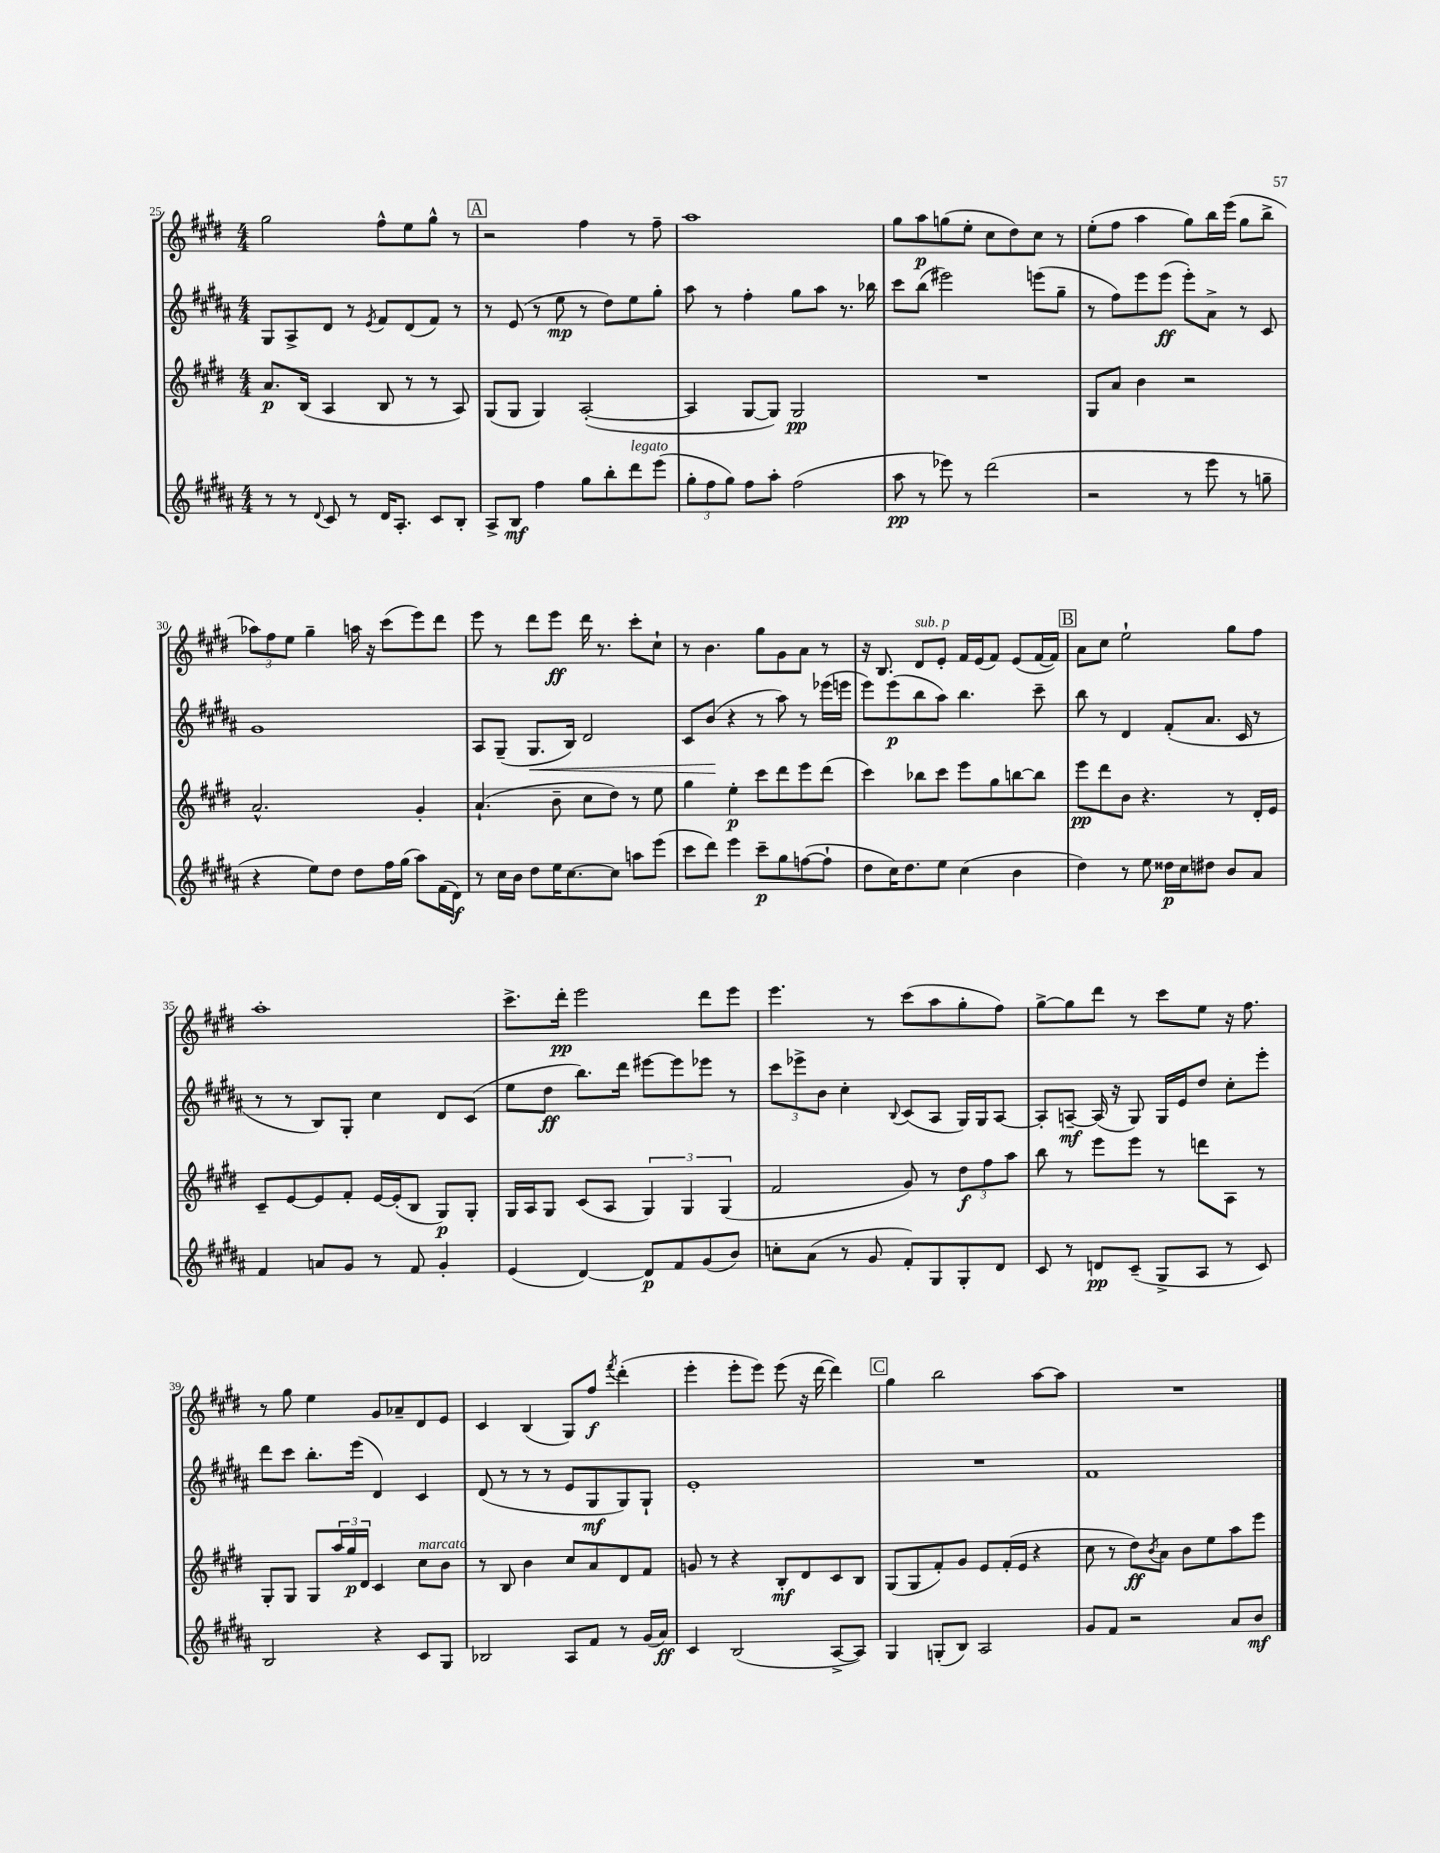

**kern	**dynam	**kern	**dynam	**kern	**dynam	**kern	**dynam
*part4	*part4	*part3	*part3	*part2	*part2	*part1	*part1
*staff4	*staff4	*staff3	*staff3	*staff2	*staff2	*staff1	*staff1
*clefG2	*	*clefG2	*	*clefG2	*	*clefG2	*
*k[f#c#g#d#a#]	*	*k[f#c#g#d#]	*	*k[f#c#g#d#a#]	*	*k[f#c#g#d#]	*
*M4/4	*	*M4/4	*	*M4/4	*	*M4/4	*
=25	=25	=25	=25	=25	=25	=25	=25
8r	.	8.a/L	p	8G#/L	.	2gg#\	.
8r	.	.	.	8A#^/	.	.	.
.	.	(16B/Jk	.	.	.	.	.
8qqd#/	.	.	.	.	.	.	.
8c#/	.	4A/	.	8d#/J	.	.	.
8r	.	.	.	8r	.	.	.
.	.	.	.	8qe/	.	.	.
16d#/KL	.	8B/	.	8f#/L	.	8ff#^^\L	.
8.A#'/J	.	.	.	.	.	.	.
.	.	8r	.	(8d#/	.	8ee\	.
8c#/L	.	8r	.	8f#/J)	.	8gg#^^\J	.
8B'/J	.	8A/)	.	8r	.	8r	.
!!LO:REH:place=s1:t=A
=26	=26	=26	=26	=26	=26	=26	=26
8A#^/L	.	(8G#/L	.	8r	.	2r	.
8B/J	mf	8G#/J	.	(8e/	.	.	.
4ff#\	.	4G#/)	.	8r	.	.	.
.	.	.	.	8ee\	mp	.	.
8gg#\L	.	([2A'/	.	8r	.	4ff#\	.
8bb'\	.	.	.	8dd#\L)	.	.	.
!LO:TX:a:i:t=legato	!	!	!	!	!	!	!
8ddd#\	.	.	.	8ee\	.	8r	.
(8eee\J	.	.	.	8gg#'\J	.	8ff#~\	.
=27	=27	=27	=27	=27	=27	=27	=27
12gg#'\L	.	4A/]	.	8aa#\	.	1aa	.
12ff#\	.	.	.	.	.	.	.
.	.	.	.	8r	.	.	.
12gg#\J)	.	.	.	.	.	.	.
8ff#\L	.	[8G#/L	.	4ff#'\	.	.	.
8aa#'\J	.	8G#/J])	.	.	.	.	.
(2ff#\	.	2G#/	pp	8gg#\L	.	.	.
.	.	.	.	8aa#\J	.	.	.
.	.	.	.	8.r	.	.	.
.	.	.	.	16bb-X\	.	.	.
=28	=28	=28	=28	=28	=28	=28	=28
8aa#\	pp	1r	.	8ccc#\L	.	8gg#\L	.
8r	.	.	.	(8bb\J	.	8aa\	p
8eee-X\)	.	.	.	2eee#X\)	.	(8ggn\	.
8r	.	.	.	.	.	8ee'\J	.
(2ddd#\	.	.	.	.	.	8cc#\L	.
.	.	.	.	.	.	8dd#\)	.
.	.	.	.	(8eeen\L	.	8cc#\J	.
.	.	.	.	8gg#~\J	.	8r	.
=29	=29	=29	=29	=29	=29	=29	=29
2r	.	8G#/L	.	8r	.	(8ee'\L	.
.	.	8a/J	.	8ff#\L)	.	8ff#\J	.
.	.	4b\	.	8eee\	.	4aa\	.
.	.	.	.	(8eee\J	ff	.	.
8r	.	2r	.	8eee'\L)	.	8gg#\L)	.
8eee\	.	.	.	8a#^\J	.	16bb\L	.
.	.	.	.	.	.	(16eee\JJ	.
8r	.	.	.	8r	.	8gg#\L	.
8ggn~\	.	.	.	8c#/	.	8bb^\J	.
!!LO:LB:g=z
=30	=30	=30	=30	=30	=30	=30	=30
4r	.	2.a^^/	.	1g#	.	12aa-X\L)	.
.	.	.	.	.	.	12ff#\	.
.	.	.	.	.	.	12ee\J	.
8ee\L)	.	.	.	.	.	4gg#~\	.
8dd#\J	.	.	.	.	.	.	.
8dd#\L	.	.	.	.	.	16aan\	.
.	.	.	.	.	.	16r	.
16ff#\L	.	.	.	.	.	(8ccc#\L	.
(16gg#\JJ	.	.	.	.	.	.	.
8aa#\L)	.	4g#'/	.	.	.	8eee\)	.
(16f#\L	.	.	.	.	.	8ddd#\J	.
16d#\JJ)	f	.	.	.	.	.	.
=31	=31	=31	=31	=31	=31	=31	=31
8r	.	(4.a`/	.	8A#/L	.	8eee\	.
16cc#\LL	.	.	.	(8G#~/J	.	8r	.
16b\JJ	.	.	.	.	.	.	.
!	!	!	!	!	!LO:HP:b	!	!
8dd#\L	.	.	.	8.G#/L	<	8ddd#\L	.
16ee\K	.	8b~\	.	.	.	8eee\J	ff
[8.cc#\	.	.	.	16B/Jk)	.	.	.
.	.	8cc#\L	.	2d#/	.	16ddd#\	.
.	.	.	.	.	.	8.r	.
8cc#\J]	.	8dd#\J)	.	.	.	.	.
8aan\L	.	8r	.	.	.	8ccc#'\L	.
(8eee\J	.	8ee\	.	.	.	8cc#`\J	.
=32	=32	=32	=32	=32	=32	=32	=32
8ccc#\L	.	4gg#\	.	8c#/L	.	8r	.
8ddd#\J)	.	.	.	(8b/J	.	4.b\	.
4eee\	.	4ee'\	p	4r	[	.	.
8ccc#~\L	p	8ccc#\L	.	8r	.	8gg#\L	.
8gg#\	.	8ddd#\	.	8aa#\)	.	8g#\	.
([8ffn\	.	8eee\	.	8r	.	8a\J	.
8ff`\J]	.	(8ddd#\J	.	(16eee-X\LL	.	8r	.
.	.	.	.	16eeen\JJ	.	.	.
=33	=33	=33	=33	=33	=33	=33	=33
8dd#\L	.	4ccc#\)	.	8eee\L)	.	16r	.
.	.	.	.	.	.	8.B/	.
16cc#\K)	.	.	.	(8eee\	p	.	.
8.dd#\	.	.	.	.	.	.	.
!	!	!	!	!	!	!LO:TX:a:i:t=sub. p	!
.	.	8bb-X\L	.	8bb\	.	8d#/L	.
8ee\J	.	8ccc#\J	.	8aa#\J)	.	8e'/J	.
(4cc#\	.	8eee\L	.	4.bb\	.	16f#/LL	.
.	.	.	.	.	.	(16e/J	.
.	.	8gg#\	.	.	.	8f#/J)	.
4b\	.	[8bbn\	.	.	.	(8e/L	.
.	.	8bb\J]	.	8ccc#~\	.	[16f#/L	.
.	.	.	.	.	.	16f#/JJ])	.
!!LO:REH:place=s1:t=B
=34	=34	=34	=34	=34	=34	=34	=34
4dd#\)	.	8eee\L	pp	8bb\	.	8a\L	.
.	.	8ddd#\	.	8r	.	8cc#\J	.
8r	.	8b\J	.	4d#/	.	2ee`\	.
8ee\	.	4.r	.	.	.	.	.
16dd##X\LL	p	.	.	(8f#'/L	.	.	.
16cc#\J	.	.	.	.	.	.	.
8dd#X\J	.	.	.	8.a#/J	.	.	.
8b/L	.	8r	.	.	.	8gg#\L	.
.	.	.	.	16c#/	.	.	.
8a#/J	.	16d#'/LL	.	8r	.	8ff#\J	.
.	.	16e/JJ	.	.	.	.	.
!!LO:LB:g=z
=35	=35	=35	=35	=35	=35	=35	=35
4f#/	.	8c#~/L	.	8r	.	1aa'	.
.	.	[8e/	.	8r	.	.	.
8an/L	.	8e/]	.	8B/L)	.	.	.
8g#/J	.	8f#'/J	.	8G#'/J	.	.	.
8r	.	[16e/LL	.	4cc#\	.	.	.
.	.	(16e'/J]	.	.	.	.	.
8f#/	.	8B/J	.	.	.	.	.
4g#'/	.	8G#/L)	p	8d#/L	.	.	.
.	.	8G#'/J	.	(8c#/J	.	.	.
=36	=36	=36	=36	=36	=36	=36	=36
(4e/	.	16G#/LL	.	8ee\L	.	8.ccc#^\L	.
.	.	16A/J	.	.	.	.	.
.	.	8G#/J	.	8dd#\J	ff	.	.
.	.	.	.	.	.	16ddd#'\Jk	pp
[4d#/)	.	(8c#/L	.	8.bb\L)	.	2eee\	.
.	.	8A/J	.	.	.	.	.
.	.	.	.	16ddd#\Jk	.	.	.
8d#/L]	p	6G#/)	.	[8eee#X\L	.	.	.
8f#/	.	.	.	8eee#\]	.	.	.
.	.	6G#/	.	.	.	.	.
(8g#/	.	.	.	8eee-X\J	.	8ddd#\L	.
.	.	(6G#/	.	.	.	.	.
8b/J)	.	.	.	8r	.	8eee\J	.
=37	=37	=37	=37	=37	=37	=37	=37
8ccn'\L	.	2f#/	.	12ccc#\L	.	4.eee\	.
.	.	.	.	12eee-X^\	.	.	.
(8a#\J	.	.	.	.	.	.	.
.	.	.	.	12b\J	.	.	.
8r	.	.	.	4cc#'\	.	.	.
8g#/	.	.	.	.	.	8r	.
.	.	.	.	8qqB/	.	.	.
8f#'/L)	.	8g#/)	.	(8c#/L	.	(8ccc#\L	.
8G#/	.	8r	.	8A#/J	.	8aa\	.
8G#'/	.	12dd#\L	f	16G#/LL)	.	8gg#'\	.
.	.	.	.	16G#/J	.	.	.
.	.	12ff#\	.	.	.	.	.
8d#/J	.	.	.	[8A#/J	.	8ff#\J)	.
.	.	12aa\J	.	.	.	.	.
=38	=38	=38	=38	=38	=38	=38	=38
8c#/	.	8bb\	.	8A#'/L]	.	[8gg#^\L	.
8r	.	8r	.	[8An~/J	mf	8gg#\]	.
8dn/L	pp	8eee\L	.	(16A/]	.	8ddd#\J	.
.	.	.	.	16r	.	.	.
(8c#~/J	.	8eee\J	.	8G#/)	.	8r	.
8G#^/L	.	8r	.	16G#/LL	.	8ccc#\L	.
.	.	.	.	16e/J	.	.	.
8A#/J	.	8dddn\L	.	8dd#/J	.	8ee\J	.
8r	.	8A\J	.	8cc#'\L	.	16r	.
.	.	.	.	.	.	8.ff#\	.
8c#/)	.	8r	.	8eee'\J	.	.	.
!!LO:LB:g=z
=39	=39	=39	=39	=39	=39	=39	=39
2B/	.	8G#'/L	.	8ddd#\L	.	8r	.
.	.	8G#/J	.	8ccc#\J	.	8gg#\	.
.	.	8G#/L	.	8.bb'\L	.	4ee\	.
.	.	24aa/L	.	.	.	.	.
.	.	24gg#/	p	.	.	.	.
.	.	.	.	(16eee\Jk	.	.	.
.	.	24d#/JJ	.	.	.	.	.
4r	.	4c#/	.	4d#/)	.	8g#/L	.
.	.	.	.	.	.	8a-X~/	.
!	!	!LO:TX:a:i:t=marcato	!	!	!	!	!
8c#/L	.	8cc#\L	.	4c#/	.	8d#/	.
8G#/J	.	8b\J	.	.	.	8e/J	.
=40	=40	=40	=40	=40	=40	=40	=40
2B-X/	.	8r	.	(8d#/	.	4c#/	.
.	.	8B/	.	8r	.	.	.
.	.	4b\	.	8r	.	(4B/	.
.	.	.	.	8r	.	.	.
8A#/L	.	8cc#/L	.	8e/L	.	8G#/L)	.
8f#/J	.	8a/	.	8G#/	mf	8ff#/J	f
.	.	.	.	.	.	8qfff#/	.
8r	.	8d#/	.	8G#/)	.	(4ddd#'\	.
(16g#/LL	.	8f#/J	.	8G#`/J	.	.	.
16a#/JJ)	ff	.	.	.	.	.	.
=41	=41	=41	=41	=41	=41	=41	=41
4c#/	.	8gn/	.	1e'	.	4eee'\	.
.	.	8r	.	.	.	.	.
(2B/	.	4r	.	.	.	8eee'\L	.
.	.	.	.	.	.	8eee\J)	.
.	.	8B'/L	mf	.	.	(8eee\	.
.	.	8d#/	.	.	.	16r	.
.	.	.	.	.	.	[16ddd#\	.
[8A#^/L	.	8c#/	.	.	.	4ddd#\])	.
8A#/J])	.	8B/J	.	.	.	.	.
!!LO:REH:place=s1:t=C
=42	=42	=42	=42	=42	=42	=42	=42
4G#/	.	(8G#/L	.	1r	.	4gg#\	.
.	.	8G#/	.	.	.	.	.
(8Gn'/L	.	8f#'/)	.	.	.	2bb\	.
8B/J)	.	8g#/J	.	.	.	.	.
2A#/	.	8e/L	.	.	.	.	.
.	.	(16f#'/L	.	.	.	.	.
.	.	16e/JJ	.	.	.	.	.
.	.	4r	.	.	.	[8aa\L	.
.	.	.	.	.	.	8aa\J]	.
=43	=43	=43	=43	=43	=43	=43	=43
8g#/L	.	8cc#\	.	1f#	.	1r	.
8f#/J	.	8r	.	.	.	.	.
2r	.	8dd#\L)	ff	.	.	.	.
.	.	8qb/	.	.	.	.	.
.	.	8a\J	.	.	.	.	.
.	.	8b\L	.	.	.	.	.
.	.	8ee\	.	.	.	.	.
8a#/L	.	8aa\	.	.	.	.	.
8b/J	mf	8eee\J	.	.	.	.	.
==	==	==	==	==	==	==	==
*-	*-	*-	*-	*-	*-	*-	*-
